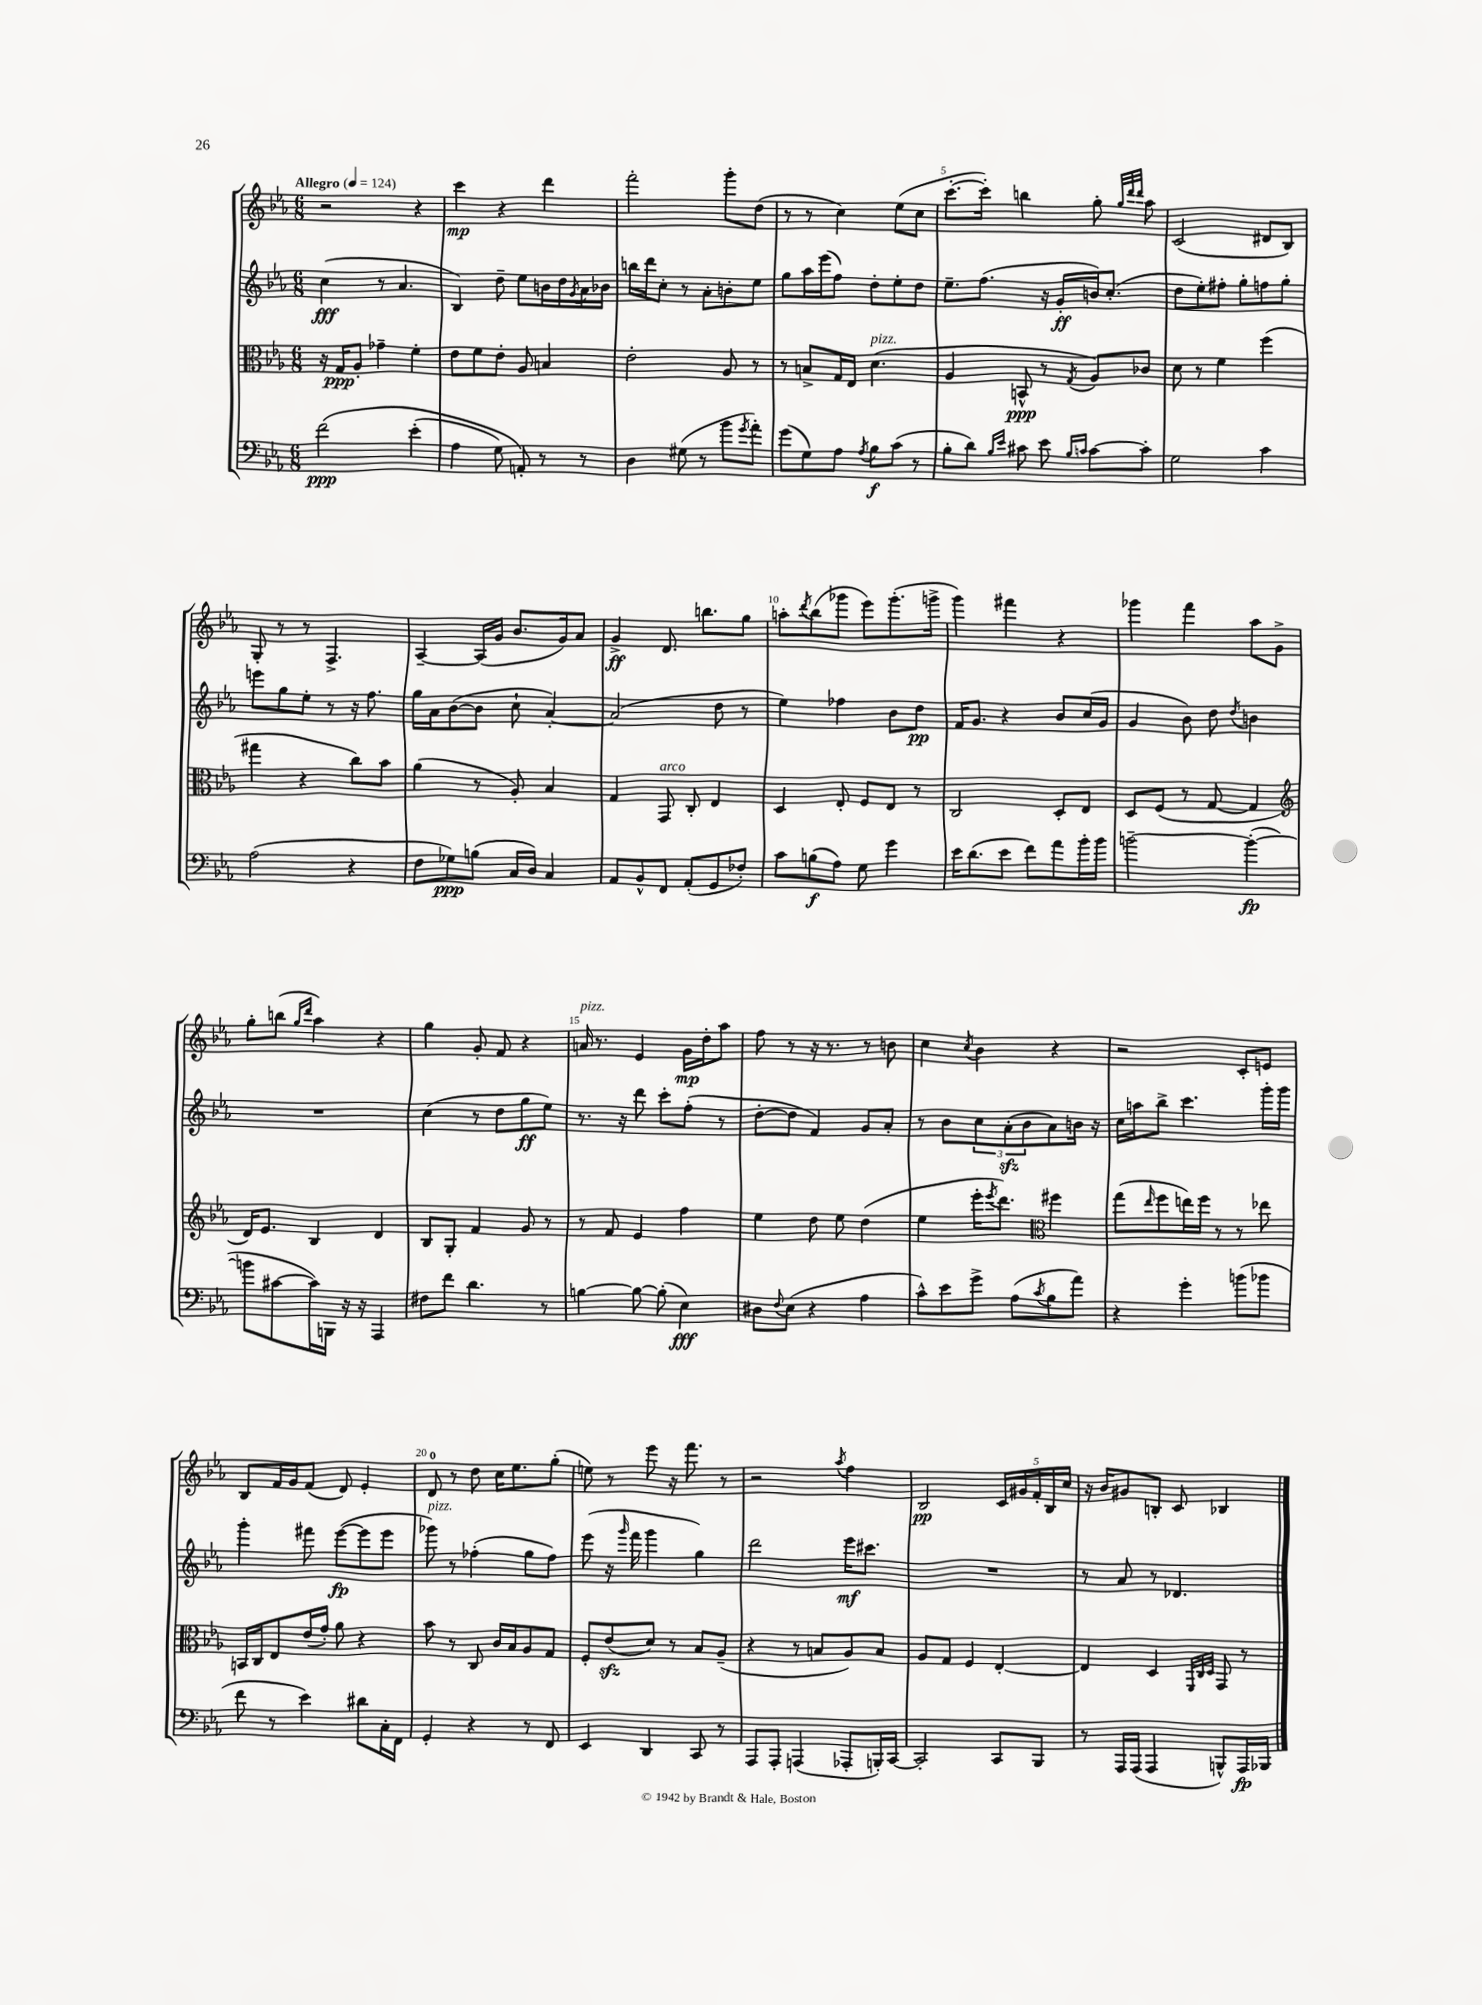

**kern	**kern	**kern	**kern
*staff4	*staff3	*staff2	*staff1
*clefF4	*clefC3	*clefG2	*clefG2
*k[b-e-a-]	*k[b-e-a-]	*k[b-e-a-]	*k[b-e-a-]
*M6/8	*M6/8	*M6/8	*M6/8
*MM124	*MM124	*MM124	*MM124
&(2f\	16r	(4cc\	2r
.	16G/LK	.	.
.	8A-'/J	.	.
.	4g-~\	8r	.
.	.	4.a-/	.
(4e-'\	4f'\	.	4r
=	=	=	=
4A-\	8e-\L	4B-/)	4ccc\
.	8f\	.	.
8G\)	8e-'\J	8dd~\	4r
8AA'/&)	8A-/	8ee-\L	.
8r	4B/	16b\L	4ddd\
.	.	16dd\	.
.	.	8qg/	.
8r	.	16a-\	.
.	.	16b-\JJ	.
=	=	=	=
4D\	2e-'\	16bb\LL	2fff'\
.	.	16ddd\J	.
.	.	8cc'\J	.
(8G#\	.	8r	.
8r	.	8a-'\L	.
8b-\L	8A-/	8b'\	8ggg'\L
8qg/	.	.	.
8a-'\J)	8r	8ee-\J	(8dd\J
=	=	=	=
(8g\L	8r	8gg\L	8r
8G\)	8B^/L	16aa-\L	8r
.	.	(16eee-\J	.
8A-\J	16G/L	8ff\J)	4cc\)
.	16E-/JJ	.	.
8qA-/	.	.	.
8B-\L	(4.d\	8dd'\L	.
(8c\J	.	8ee-'\	(8ee-\L
8r	.	8dd\J	8cc\J
=	=	=	=
8B-'\L	4A-/	8.ee-~\L	[8.ccc'\L
8d\J)	.	.	.
.	.	(8.ff\J	16ccc'\]Jk)
16qqB-/LL	.	.	.
16qqe-/JJ	.	.	.
8c#\	8BB^^/	.	4bb\
8e-\	8r	16r	.
.	.	16g'/LL	.
16qqB-/LL	.	.	.
16qqc/JJ	8qG/	.	.
[8c\L	8A-/L)	16b/J)	8gg'\
.	.	(8.cc'/J	.
.	.	.	32qqgg/LLL
.	.	.	32qqddd/
.	.	.	32qqddd/JJJ
8c'\]J	8c-/J	.	8aa-\
=	=	=	=
2G\	8d\	8dd\L	(2c/
.	8r	8ee-'\)	.
.	4f\	8ff#'\J	.
.	.	8gg'\L	.
4c\	(4ff\	8ff\	8d#/L
.	.	8gg'\J	8B-/J)
=	=	=	=
(2A-\	4gg#\	8eee\L	8G'/
.	.	8gg\	8r
.	4r	8ee-'\J	8r
.	.	8r	4.F^/
4r	8cc\L)	16r	.
.	.	8.ff\	.
.	8b-\J	.	.
=	=	=	=
8F\L	(4a-\	16gg\LL	[4A-~/
.	.	16a-\J	.
8G-\)	.	([8b-\	.
(8B\J	8r	8b-\]J	(16A-/]LL
.	.	.	16g/JJ
16C/LL	8A-'/)	8cc`\	8.b-/L
16D/JJ)	.	.	.
4C/	4B-/	[4a-'/)	.
.	.	.	16g/k)
.	.	.	8a-/J
=	=	=	=
8AA-/L	4G/	(2a-/]	4g^/
8BB-^^/	.	.	.
8FF/J	8GG/	.	8.d/
(8AA-'/L	8C'/	.	.
.	.	.	8.bb\L
8GG/	4E-/	8dd\	.
8F-'/J)	.	8r	8gg\J
=	=	=	=
8c\L	4D/	4ee-\)	8aa'\L
.	.	.	8qddd/
(8B\	.	.	(8bb-\
8A-\J)	8E-'/	4ff-\	8ggg-\J
8G\	8F/L	.	8eee-\L)
4g\	8E-/J	8b-\L	(8.ggg-'\
.	8r	8dd\J	.
.	.	.	16ggg^\Jk
=	=	=	=
16e-\LK	2C/	16f/LK	4ggg\)
(8.d\	.	8.g/J	.
8e-\J	.	4r	4fff#\
8f\L)	.	.	.
8a-\	8D'/L	8b-/L	4r
16b-'\L	8E-/J	(16cc/L	.
16b-\JJ	.	16g/JJ	.
=	=	=	=
[2b~\	8D/L	4g/	4ggg-\
.	(8F/J	.	.
.	8r	8b-\)	4fff\
.	[8G/	8dd\	.
.	.	8qdd/	.
(4b'\_	4G/]	4b\	8aa-\L
.	.	.	8g^\J
=	=	=	=
*	*clefG2	*	*
8b\]L	16d/LK)	2.r	8gg'\L
.	8.e-/J	.	.
[8c#\	.	.	(8bb\J
.	.	.	16qqgg/LL
.	.	.	16qqddd/JJ
16c#\]L)	4B-/	.	4aa-\)
16BBB\JJ	.	.	.
16r	.	.	.
16r	.	.	.
4AAA-/	4d/	.	4r
=	=	=	=
8F#\L	8B-/L	(4cc\	4gg\
8f\J	8G'/J	.	.
4.d\	4f/	8r	8g'/
.	.	8dd\L	8f/
.	8g/	8gg\	4r
8r	8r	8ee-\J)	.
=	=	=	=
[4B\	8r	8.r	16a/
.	.	.	8.r
.	8f/	.	.
.	.	16r	.
8B\_	4e-/	8ddd\	4e-/
(8B'\]	.	8ccc'\L	.
4E-\)	4ff\	(8ff'\J	16g\LL
.	.	.	16dd'\J
.	.	8r	8aa-\J
=	=	=	=
8D#\L	4ee-\	[8dd'\L	8ff\
8qqF/	.	.	.
(8E-\J	.	8dd\]J	8r
4r	8dd\	4f/)	16r
.	.	.	8.r
.	8ee-\	.	.
4A-\	(4dd\	8g/L	8r
.	.	8a-'/J	8b\
=	=	=	=
8c^^\L)	4ee-\	8r	4cc\
8e-\	.	8b-\L	.
.	.	.	8qcc/
8g^\J	16eee-'\LK	12cc\	4b-\
.	8qeee-/	.	.
.	8.ddd\J)	.	.
.	.	(12a-'\	.
(8A-\L	.	.	.
.	.	12b-\	.
*	*clefC3	*	*
8qc/	.	.	.
8B-\	4ff#\	8a-\)	4r
8a-\J)	.	16b\Jk	.
.	.	16r	.
=	=	=	=
4r	(8gg\L	16cc\LL	2r
.	.	16aa\J	.
.	16qqee-/	.	.
.	8ff\	8bb-^\J	.
4g'\	16ee\L)	4.ccc\	.
.	16ff\JJ	.	.
.	8r	.	.
(8b\L	8r	.	8c'/L
8b-\J	8ee-\	16ggg'\LL	8e/J
.	.	16ggg\JJ	.
=	=	=	=
8f\	16BB/LL	4ggg'\	8B-/L
.	16C/J	.	.
8r	8E-/	.	16f/L
.	.	.	16g/J
4e-\)	(16e-/L	8fff#\	(8f/J
.	16g'/JJ)	.	.
.	8a-\	([8eee-\L	8d/)
8d#\L	4r	8eee-\]	4e-'/
16C'\L	.	8eee-\J	.
16FF\JJ	.	.	.
=	=	=	=
4GG'/	8b-\	8ggg-\)	8d/
.	8r	8r	8r
4r	8C/	(4ff-'\	8dd\
.	16c/LL	.	16cc\LK
.	16B-/J	.	8.ee-\
8r	8A-/	8gg\L	.
8FF/	8G/J	8ff-\J)	(8gg'\J
=	=	=	=
4EE-/	8F'/L	(8eee-\	8ee\)
.	(8e-/	16r	8r
.	.	16qqggg/	.
.	.	16fff\	.
4DD/	8d/J)	4ggg\	8eee-\
.	8r	.	16r
.	.	.	8.fff\
8CC/	8B-/L	4gg\)	.
8r	(8A-~/J	.	8r
=	=	=	=
8AAA-/L	4r	2ddd\	2r
8AAA-'/J	.	.	.
(4AAA/	8r	.	.
.	8B/L	.	.
.	.	.	8qaa-/
8AAA-'/L	8A-/)	16eee-\LK	4ff\
.	.	8.ccc#\J	.
16BBB'/L)	8B/J	.	.
[16CC/JJ	.	.	.
=	=	=	=
2CC'/]	8A-/L	2.r	2B-/
.	8G/J	.	.
.	4F/	.	.
8CC/L	[4E-'/	.	20c/LL
.	.	.	20g#/
.	.	.	20f'/
8BBB-/J	.	.	.
.	.	.	20B-/
.	.	.	20cc/JJ
=	=	=	=
8r	4E-/]	8r	16r
.	.	.	16b-/LK
16AAA-/LL	.	8a-/	8g#/
(16AAA-/JJ	.	.	.
4AAA-/	4D/	8r	8B'/J
.	.	4.d-/	8c/
.	32qqFF/LLL	.	.
.	32qqC/	.	.
.	32qqD/JJJ	.	.
8BBB^^/L)	8GG/	.	4B-/
16AAA-/L	8r	.	.
16BBB-/JJ	.	.	.
==	==	==	==
*-	*-	*-	*-
